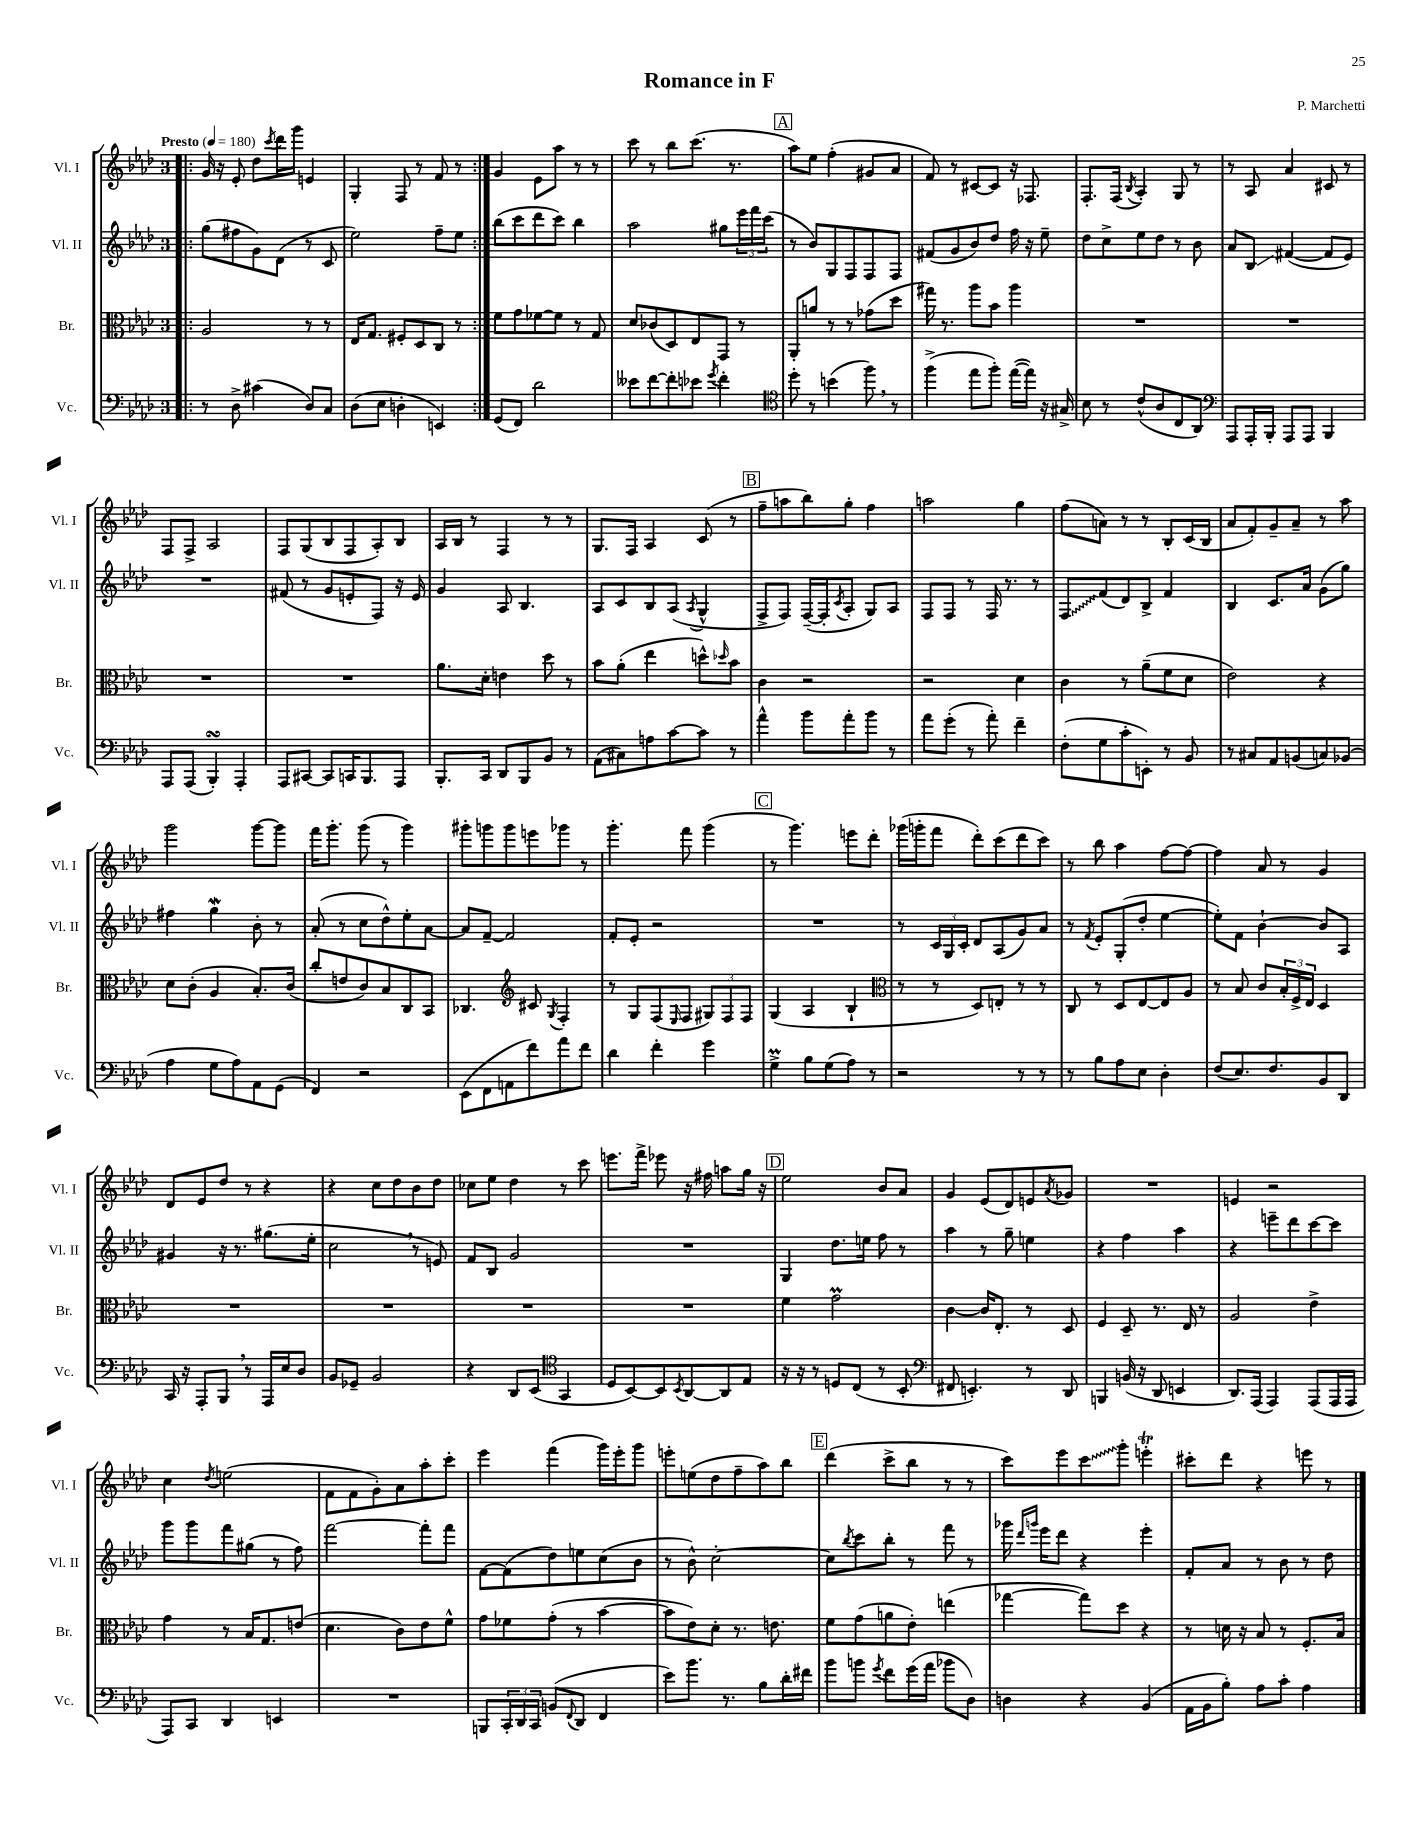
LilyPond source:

\header { title = "Romance in F" composer = "P. Marchetti" }
<<
\new StaffGroup <<
\new Staff = "s0" \with { instrumentName = "Vl. I" shortInstrumentName = "Vl. I" } {
    \clef treble \key aes \major \once \override Staff.TimeSignature.style = #'single-digit \time 3/4 \tempo "Presto" 4 = 180
    \repeat volta 2 { \bar ".|:" g'16 r16 ees'8-. des''8 \acciaccatura { c'''8 } des'''16 g'''16 e'4 |
    g4-. f8 r8 f'8 r8 | }
    g'4 ees'8 aes''8 r8 r8 |
    c'''8 r8 bes''8 c'''8.( r8. |
    \mark \markup { \box "A" } aes''8) ees''8 f''4-.( gis'8 aes'8 |
    f'8) r8 cis'8~ cis'8 r16 fes8. |
    f8.-. f16( \acciaccatura { bes8 } aes4-.) g8 r8 |
    r8 aes8 aes'4 cis'8 r8 |
    f8 f8-> aes2 |
    f8 g8( bes8 f8 aes8-.) bes8 |
    aes16 bes16 r8 f4 r8 r8 |
    g8. f16 aes4 c'8( r8 |
    \mark \markup { \box "B" } f''8-- a''8 bes''8) g''8-. f''4 |
    a''2 g''4 |
    f''8( a'8) r8 r8 bes8-. c'16( bes16 |
    aes'8 f'8-.) g'8-- aes'8-- r8 aes''8 |
    g'''2 g'''8~ g'''8 |
    f'''16 g'''8.-. g'''8( r8 g'''4) |
    gis'''8-. g'''8 g'''8 e'''8 ges'''8 r8 |
    g'''4.-. f'''8 g'''4( |
    \mark \markup { \box "C" } r8 g'''4.) e'''8 des'''8-. |
    ges'''16( g'''16-. f'''8 des'''8-.) c'''8( des'''8 c'''8) |
    r8 bes''8 aes''4 f''8~ f''8~ |
    f''4 aes'8 r8 g'4 |
    des'8 ees'8 des''8 r8 r4 |
    r4 c''8 des''8 bes'8 des''8 |
    ces''8 ees''8 des''4 r8 c'''8 |
    e'''8. f'''16-> ees'''8 r16 fis''16 a''8 g''16 r16 |
    \mark \markup { \box "D" } ees''2 bes'8 aes'8 |
    g'4 ees'8( des'8) e'8 \acciaccatura { aes'8 } ges'8 |
    R2. |
    e'4 r2 |
    c''4 \acciaccatura { des''8 } e''2( |
    f'8 f'8 g'8-.) aes'8 aes''8-. c'''8-. |
    ees'''4 f'''4( g'''16) ees'''16-. g'''8 |
    e'''8-. e''8( des''8 f''8-- aes''8) bes''8 |
    \mark \markup { \box "E" } des'''4( c'''8-> bes''8 r8 r8 |
    c'''8) ees'''8 \once \override Glissando.style = #'zigzag c'''8\glissando g'''8-. e'''4-.\trill |
    cis'''8-. des'''8 r4 e'''8 r8 \bar "|." |
}
\new Staff = "s1" \with { instrumentName = "Vl. II" shortInstrumentName = "Vl. II" } {
    \clef treble \key aes \major \once \override Staff.TimeSignature.style = #'single-digit \time 3/4
    \repeat volta 2 { \bar ".|:" g''8( fis''8 g'8) des'8( r8 c'8 |
    ees''2) f''8-- ees''8 | }
    bes''8( c'''8 des'''8 c'''8) bes''4 |
    aes''2 gis''8 \tuplet 3/2 { ees'''16 f'''16 c'''16( } |
    \mark \markup { \box "A" } r8 bes'8) g8 f8 f8 f8 |
    fis'8( g'8 bes'8) des''8 f''16 r16 ees''8-- |
    des''8 c''8-> ees''8 des''8 r8 bes'8 |
    aes'8 bes8\glissando fis'4~( fis'8 ees'8) |
    R2. |
    fis'8( r8 g'8 e'8-. f8) r16 e'16 |
    g'4 aes8 bes4. |
    aes8 c'8 bes8 aes8( \acciaccatura { aes8 } g4-^ |
    \mark \markup { \box "B" } f8-> f8) f16~--( f16-. \acciaccatura { c'8 } aes8-. g8) aes8 |
    f8 f8 r8 f16 r8. r8 |
    \once \override Glissando.style = #'zigzag f8\glissando f'8( des'8) bes8-> f'4 |
    bes4 c'8. aes'16 g'8( g''8) |
    fis''4 g''4\mordent bes'8-. r8 |
    aes'8-.( r8 c''8 des''8-^) ees''8-. aes'8~ |
    aes'8 f'8~-- f'2 |
    f'8-. ees'8-. r2 |
    \mark \markup { \box "C" } R2. |
    r8 \tuplet 3/2 { c'16 g16 c'16-. } des'8 aes8( g'8) aes'8 |
    r8 \acciaccatura { f'8 } ees'8-. g8-.( des''8-. ees''4~ |
    ees''8-.) f'8 bes'4~-! bes'8 aes8 |
    gis'4 r16 r8. gis''8.( ees''16-. |
    c''2 \breathe r8 e'8) |
    f'8 bes8 g'2 |
    R2. |
    \mark \markup { \box "D" } g4 des''8. e''16 f''8 r8 |
    aes''4 r8 g''8-- e''4 |
    r4 f''4 aes''4 |
    r4 e'''8-- des'''8 c'''8~ c'''8 |
    g'''8 g'''8 f'''8 gis''8( r8 f''8) |
    f'''2~ f'''8-. f'''8 |
    f'8~ f'8( des''8) e''8 c''8( bes'8 |
    r8 bes'8-^) c''2~-. |
    \mark \markup { \box "E" } c''8 \acciaccatura { bes''8 } c'''8 bes''8-. r8 f'''8 r8 |
    ges'''16 \grace { des'''16 g'''16 } ees'''16 des'''8 r4 ees'''4-. |
    f'8-. aes'8 r8 bes'8 r8 des''8 \bar "|." |
}
\new Staff = "s2" \with { instrumentName = "Br." shortInstrumentName = "Br." } {
    \clef alto \key aes \major \once \override Staff.TimeSignature.style = #'single-digit \time 3/4
    \repeat volta 2 { \bar ".|:" aes2 r8 r8 |
    ees16 g8. fis8-. des8 c8 r8 | }
    f'8 g'8 fes'8~ fes'8 r8 g8 |
    des'8 ces'8( des8) ees8 g,8 r8 |
    \mark \markup { \box "A" } aes,8-. a'8 r8 r8 ges'8( des''8 |
    gis''16) r8. aes''8 bes'8 aes''4 |
    R2. |
    R2. |
    R2. |
    R2. |
    aes'8. des'16-. e'4 des''8 r8 |
    bes'8 aes'8-.( ees''4 d''8-^) \grace { des''16 } bes'8 |
    \mark \markup { \box "B" } c'4 r2 |
    r2 des'4 |
    c'4 r8 aes'8--( f'8 des'8 |
    ees'2) r4 |
    des'8 c'8-.( aes4 bes8.-.) c'16( |
    c''8-. e'8 c'8) bes8 c8 bes,8 |
    ces4. \clef treble cis'8 \acciaccatura { g8 } f4-. |
    r8 g8 f8( \grace { ees16 } f8 \tuplet 3/2 { gis8) f8 f8 } |
    \mark \markup { \box "C" } g4( aes4 bes4-! |
    \clef alto r8 r8 des8) e8-. r8 r8 |
    c8 r8 des8 ees8~ ees8 aes8 |
    r8 bes8 c'8 \tuplet 3/2 { bes16-. f16-> ees16 } des4 |
    R2. |
    R2. |
    R2. |
    R2. |
    \mark \markup { \box "D" } f'4 g'2\prall |
    c'4~ c'16 ees8.-. r8 des8 |
    f4 des8-- r8. ees16 r8 |
    aes2 ees'4-> |
    g'4 r8 bes16 g8. e'8( |
    des'4. c'8) ees'8 f'8-^ |
    g'8 fes'8 g'8-.( r8 bes'4~ |
    bes'8 ees'8) des'8-. r8. e'8. |
    \mark \markup { \box "E" } f'8 g'8( a'8 ees'8-.) e''4( |
    ges''4~ ges''8) des''8 r4 |
    r8 d'16 r16 bes8 r8 f8.-. bes16 \bar "|." |
}
\new Staff = "s3" \with { instrumentName = "Vc." shortInstrumentName = "Vc." } {
    \clef bass \key aes \major \once \override Staff.TimeSignature.style = #'single-digit \time 3/4
    \repeat volta 2 { \bar ".|:" r8 des8-> cis'4( des8) c8 |
    des8( ees8 d4-. e,4) | }
    g,8( f,8) des'2 |
    eeses'8 f'8~ f'8-. ees'8 \acciaccatura { g'8 } f'4-. |
    \mark \markup { \box "A" } \clef tenor des''8-. r8 b'4( f''8) \breathe r8 |
    f''4->( ees''8 f''8-.) ees''16~( ees''16) r16 gis16-> |
    bes8 r8 c'8-^( aes8 c8 aes,8) |
    \clef bass aes,,8 aes,,16-. bes,,16-. aes,,8 aes,,8 bes,,4 |
    aes,,8 aes,,8( bes,,4-.\turn) aes,,4-. |
    aes,,8 cis,8~ cis,8 c,16 bes,,8. aes,,8 |
    bes,,8.-. c,16 des,8 bes,,8 bes,8 r8 |
    aes,8( cis8) a8 c'8~ c'8 r8 |
    \mark \markup { \box "B" } aes'4-^ bes'8 aes'8-. bes'8 r8 |
    aes'8 g'8-.( r8 aes'8-.) f'4-- |
    f8-.( g8 c'8-. e,8-.) r8 bes,8 |
    r8 cis8 aes,8 b,8( c8) bes,8( |
    aes4 g8 aes8) aes,8 g,8( |
    f,4) r2 |
    ees,8( f,8 a,8 f'8) aes'8 f'8 |
    des'4 f'4-. g'4 |
    \mark \markup { \box "C" } g4->\prall bes8 g8( aes8) r8 |
    r2 r8 r8 |
    r8 bes8 aes8 ees8 des4-. |
    f8( ees8.) f8. bes,8 des,8 |
    c,16 r16 aes,,8-. bes,,8 \breathe r8 aes,,16 ees16 des8 |
    bes,8 ges,8-- bes,2 |
    r4 des,8 ees,8( \clef tenor g,4 |
    des8 bes,8~) bes,8 \acciaccatura { bes,8 } aes,8~ aes,8 ees8 |
    \mark \markup { \box "D" } r16 r16 r8 d8 c8( r8 bes,8-. |
    \clef bass fis,8 e,4.-.) r8 des,8 |
    b,,4 b,16( r16 des,8 e,4 |
    des,8.) aes,,16( aes,,4) aes,,8( aes,,16 aes,,16 |
    aes,,8) c,8 des,4 e,4 |
    R2. |
    b,,8 \tuplet 3/2 { c,16-. des,16 c,16 } b,8( \appoggiatura { f,8 } des,8 f,4 |
    ees'8) bes'8. r8. bes8 des'16-. fis'16 |
    \mark \markup { \box "E" } bes'8 b'8 \acciaccatura { g'8 } f'8 g'16( aes'16 bes'8 des8) |
    d4 r4 bes,4( |
    aes,16 bes,16 bes8-.) aes8 c'8-. aes4 \bar "|." |
}
>>
>>
\layout { \context { \Score \remove "Bar_number_engraver" } }
